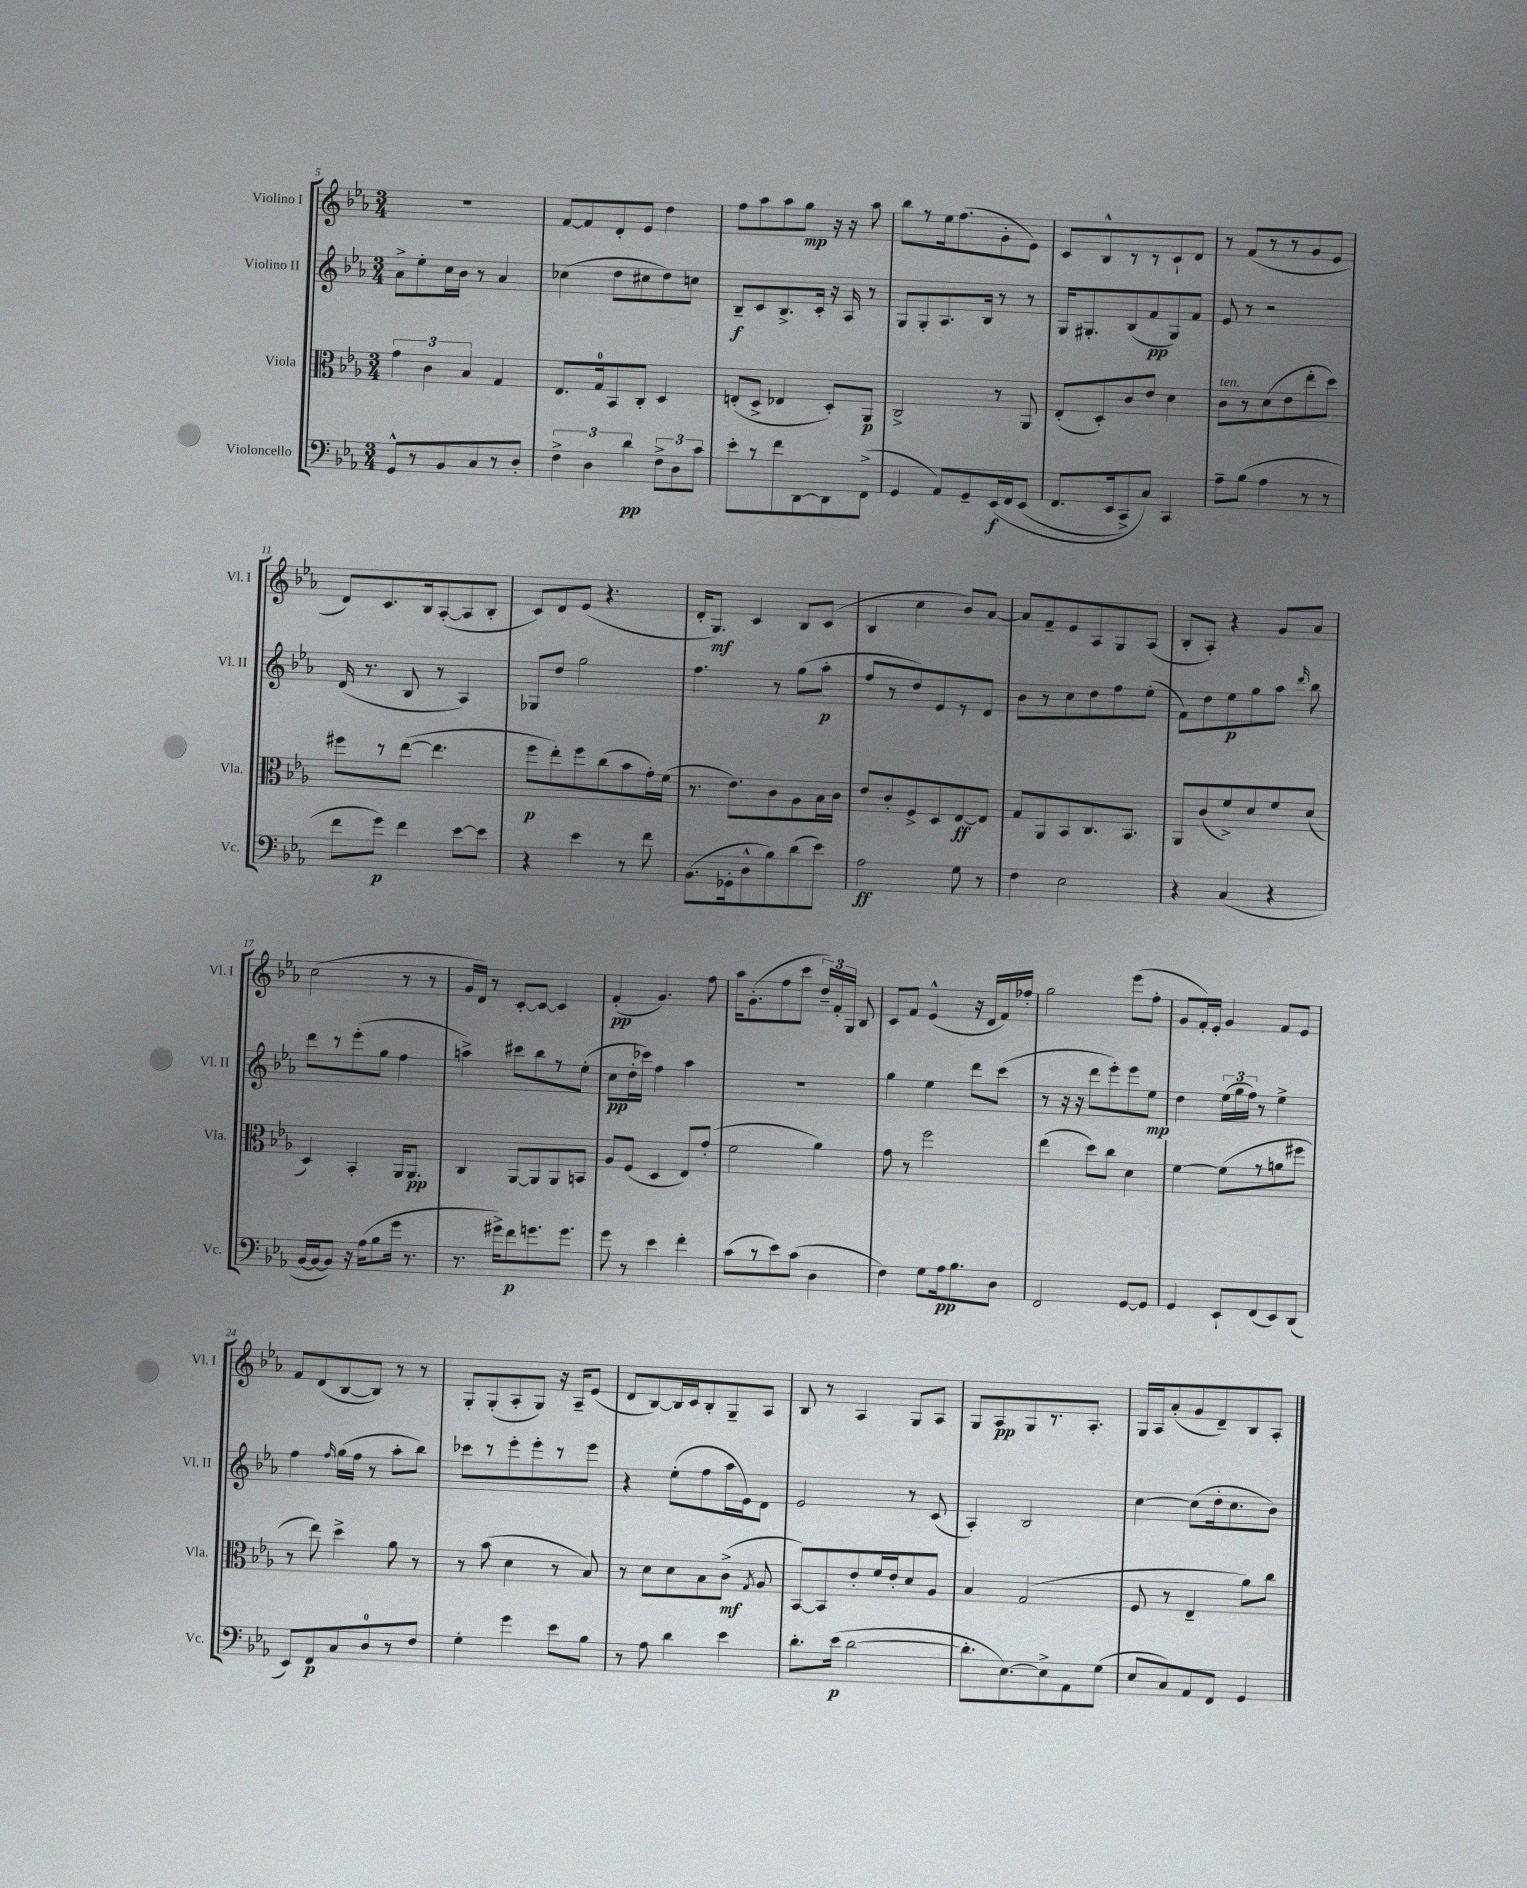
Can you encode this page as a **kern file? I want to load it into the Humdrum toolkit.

**kern	**kern	**kern	**kern
*staff4	*staff3	*staff2	*staff1
*clefF4	*clefC3	*clefG2	*clefG2
*k[b-e-a-]	*k[b-e-a-]	*k[b-e-a-]	*k[b-e-a-]
*M3/4	*M3/4	*M3/4	*M3/4
8GG^^/L	6g\	8a-^\L	2.r
8r	.	8ee-'\	.
.	6c\	.	.
8BB-/	.	16cc\L	.
.	.	16b-\JJ	.
.	6B-/	.	.
8C/	.	8r	.
8r	4G/	4a-/	.
8D'/J	.	.	.
=	=	=	=
6F^\	8.E-/L	(4cc-\	[8f/L
.	.	.	8f/]
6D\	.	.	.
.	16G/k	.	.
.	8BB-/	8dd\L	8d'/
6d\	.	.	.
.	8C'/J	8cc#\	8e-/J
12F^\L	4D/	8dd\)	4dd\
12D\	.	.	.
.	.	8cc\J	.
12c\J	.	.	.
=	=	=	=
8e-'\L	(8E'/L	8B-~/L	8ff\L
8r	8D^/J	8c/	8aa-\
8f\	4E-/	8.B-^/	8aa-\
[8DD\	.	.	8gg\J
.	.	16c'/Jk	.
8DD\]	8D'/L)	16r	16r
.	.	16A-/	16r
(8FF^\J	8AA-/J	8r	8aa-\
=	=	=	=
4GG/	2C^/	8G/L	8bb-\L
.	.	8G'/	8r
8AA-/L)	.	8.A-/	16ee-\k
.	.	.	(8.ff\
8GG~/	.	.	.
.	.	16B-/Jk	.
&(16EE-/L	8r	8r	8g'\
16FF/J	.	.	.
(8EE-/J	8AA-/	8r	8e-\J)
=	=	=	=
8.FF/L	(8E-'/L	16G/LK	8c/L
.	.	8.G#'/	.
.	8D'/)	.	8B-^^/
16EE-/k	.	.	.
8CC^/)	8c/	(8B-/	8r
8C/J&)	8e-/J	8f/	8r
4CC/	4d\	8G#/)	8c`/
.	.	8f/J	8d/J
=	=	=	=
8A-~\L	8c\L	8e-/	8r
(8B-\J	8r	8r	(8f/L
4A-\	(8d\	2r	8r
.	8e-\	.	8r
8r	8ee-'\	.	8g/
8r	8dd\J)	.	8e-/J
=	=	=	=
8f\L	8ff#\L	(16d/	8d/L)
.	.	8.r	.
8g\J)	8r	.	8.c/
4f\	([8ee-\J	8B-/	.
.	.	.	16B-/k
.	4.ee-\]	8r	([8A-'/
[8e-\L	.	4A-/)	8A-/]
8e-\]J	.	.	8B-'/J
=	=	=	=
4r	8ff\L	8G-/L	8c/L)
.	8ee-'\)	8dd/J	8d/
4e-\	8ff\	2gg\	(8e-/J
.	(8cc\	.	4.r
8r	8b-\	.	.
8f\	16g'\L)	.	.
.	(16f\JJ	.	.
=	=	=	=
(8.BB-\L	8.r	4.ff\	16d'/LK
.	.	.	8.G/J)
16GG-'\k	8.e-\L)	.	.
8D^^\	.	.	4c/
8B-\)	8c\	8r	.
(8d\	8A-\	(8gg\L	8B-/L
8e-\J)	16B-\L	8aa-'\J	(8c/J
.	16c\JJ	.	.
=	=	=	=
2A-\	8e-/L	8ff/L	4B-/
.	8c'/	8r	.
.	8F^/	8dd/)	4cc\
.	8D/	8e-/	.
8G\	[8E-/	8r	8b-/L)
8r	8E-/]J	8d/J	[8a-/J
=	=	=	=
4F\	8G/L	8b-\L	8a-/]L
.	8AA-/	8r	8f~/
2E-\	8BB-/	8cc\	8e-/
.	8.C/	8dd\	8A-/
.	.	8ff\	8G/
.	8.BB-/J	.	.
.	.	(8ee-'\J	(8A-/J
=	=	=	=
4r	8AA-/L	8f\L)	8B-'/L
.	(8c/	8dd\	8A-'/J)
(4C/	8f^/)	8ee-\	4r
.	8d/	8gg\	.
4r	8f/	8aa-\J	8g/L
.	.	16qqddd/	.
.	(8d/J	8bb-\	8a-/J
=	=	=	=
[16BB-/LL	4D/)	8ddd\L	(2cc\
16BB-/_J	.	.	.
8BB-/]J)	.	8r	.
16r	4BB-'/	(8eee-'\	.
(16A-\LK	.	.	.
8B-\	.	8gg\J	.
16g\Jk	16AA-/LK	4ff\	8r
8.r	8.AA-/J	.	.
.	.	.	8r
=	=	=	=
8.r	4C/	4aa^\)	16g/LL
.	.	.	16d/JJ)
.	.	.	8r
16g#^\LK)	.	.	.
8f\	[8AA-/L	8ccc#\L	[8c'/L
8.g\	8AA-/]	8bb-\	8c/_J
.	8AA-/	8r	4c/]
8.g\J	.	.	.
.	8BB/J	(8ee-'\J	.
=	=	=	=
8g\	8A-/L	8cc\L	(4f'/
8r	(8F/J	16dd'\L	.
.	.	16ccc-\JJ)	.
4e-\	4D/	4ff\	4.g/)
4f'\	8E-/L)	4aa-\	.
.	(8g'/J	.	8ff\
=	=	=	=
(8c\L	2f\	2.r	16aa-\LK
.	.	.	(8.g'\
8r	.	.	.
8e-\)	.	.	8ff\
(8c\J	.	.	8ccc\J
4D\	4a-\)	.	24dd~/LL)
.	.	.	24f'/
.	.	.	24G/JJ
.	.	.	8B-/
=	=	=	=
4F\)	8g\	4gg\	8c/L
.	8r	.	8f/J
8G\L	2ff\	4ee-\	(4e-^^/
16A-\k	.	.	.
8.B-\	.	.	.
.	.	8ddd\L	16r
.	.	.	16d/LL
8D\J	.	(8ccc\J	16f/)
.	.	.	16ff-'/JJ
=	=	=	=
2FF/	(4ee-\	8r	2gg\
.	.	16r	.
.	.	16r	.
.	8dd\L)	8ddd\L	.
.	8cc\J	8eee-'\)	.
[8GG/L	4d\	8eee-\	(8eee-\L
8GG/]J	.	8ee-\J	8ff'\J
=	=	=	=
4GG/	[4f\	4dd\	8g/L
.	.	.	16f'/L)
.	.	.	16e-'/JJ
8EE-`/L	(8f\]L	(24ee-\LL	4g/
.	.	24gg\	.
.	.	24ff\JJ)	.
(8FF/	8r	8r	.
8EE-/)	8a\	4ee-^\	8f/L
(8DD/J	8ff#\J	.	8e-/J
=	=	=	=
8EE-/L)	8r	4ff\	8f/L
8FF/	8ee-\)	.	(8d/
.	.	16qqff/	.
8C/	4dd^\	(16gg\LL	[8B-/
.	.	16ff\JJ	.
8D/	.	8r	8B-/]J)
8r	8a-\	8aa-'\L	8r
8F/J	8r	8bb-\J)	8r
=	=	=	=
4G'\	8r	8ccc-\L	8G'/L
.	(8b-\	8r	(8G'/
4g\	4d\	8eee-'\	8A-'/
.	.	8eee-'\	8G/J)
8e-\L	8r	8r	16r
.	.	.	16A-~/LK
8B-\J	8B-/)	8eee-\J	(8e-/J
=	=	=	=
8r	8r	4r	8d/L
8A-\	8d\L	.	[8B-/)
4d\	8d\	(8ee-'\L	16B-/]L
.	.	.	16c/J
.	8B-\	8ff\	8B-'/
4e-\	(8c^\J	16aa-\L	8G~/
.	.	16e-\J)	.
.	8qG/	.	.
.	8A-/	8d\J	8A-/J
=	=	=	=
8.d'\L	[8BB-/L)	2e-/	8B-/
.	8BB-/]	.	8r
(16e-\Jk	.	.	.
[2d\	8e-'/	.	4A-/
.	16f/L	.	.
.	16e-'/J	.	.
.	8d/	8r	8G/L
.	8A-/J	(8c/	8A-/J
=	=	=	=
8.d'\]L	4B-/	4A-'/)	8G/L
.	.	.	8A-/
[8.E-\)	.	.	.
.	(2G/	2B-/	8G/
8E-^\]	.	.	8.r
8AA-\	.	.	.
.	.	.	8.A-'/J
(8G\J	.	.	.
=	=	=	=
8E-/L	8F/	[4cc\	16G/LL
.	.	.	16A-/J
8C/)	8r	.	(8a-'/
8AA-/	4E-~/	(8cc\]L	8g/
8FF/J	.	16dd'\k	8d~/)
.	.	8.cc\	.
4GG/	8a-\L)	.	8B-/
.	8cc\J	8b-\J)	8A-'/J
==	==	==	==
*-	*-	*-	*-
